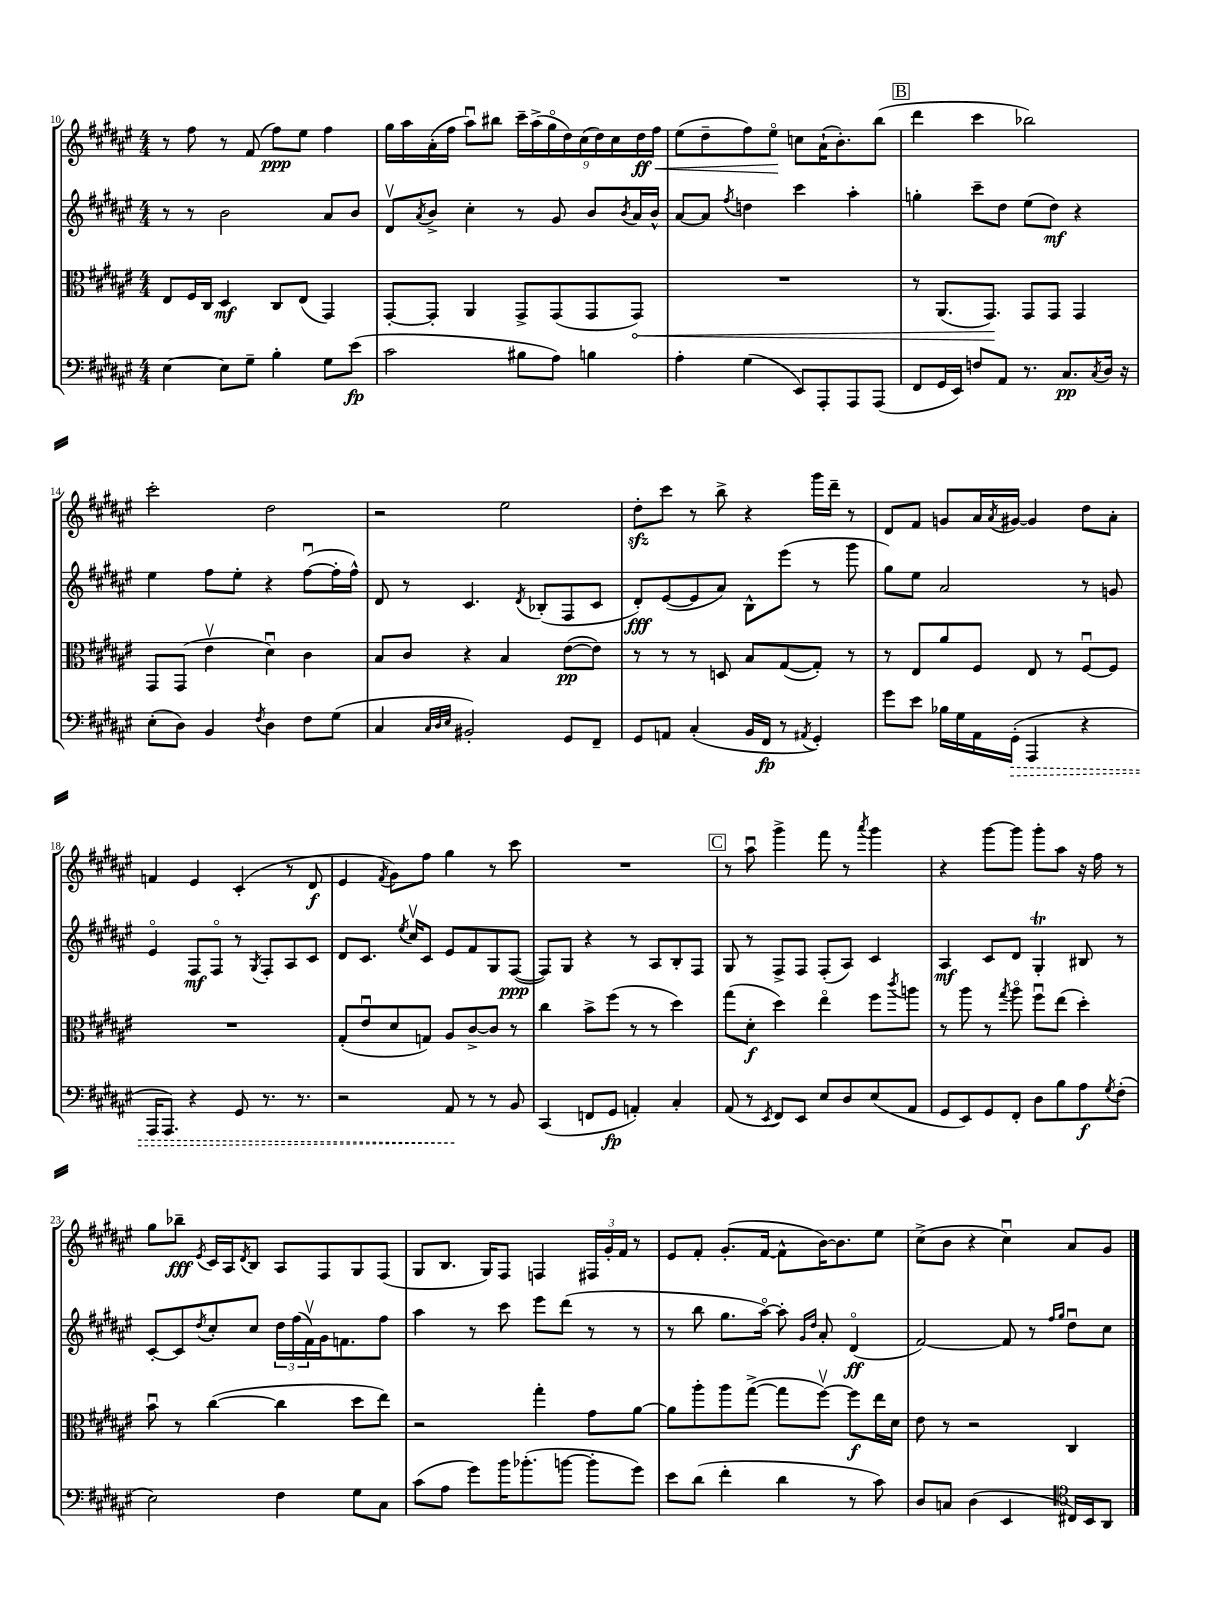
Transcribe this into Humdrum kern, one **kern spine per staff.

**kern	**dynam	**kern	**dynam	**kern	**dynam	**kern	**dynam
*part4	*part4	*part3	*part3	*part2	*part2	*part1	*part1
*staff4	*staff4	*staff3	*staff3	*staff2	*staff2	*staff1	*staff1
*clefF4	*	*clefC3	*	*clefG2	*	*clefG2	*
*k[f#c#g#d#a#e#]	*	*k[f#c#g#d#a#e#]	*	*k[f#c#g#d#a#e#]	*	*k[f#c#g#d#a#e#]	*
*M4/4	*	*M4/4	*	*M4/4	*	*M4/4	*
=10	=10	=10	=10	=10	=10	=10	=10
[4E#\	.	8E#/L	.	8r	.	8r	.
.	.	16F#/L	.	8r	.	8ff#\	.
.	.	16C#/JJ	.	.	.	.	.
8E#\L]	.	4D#/	mf	2b\	.	8r	.
8G#~\J	.	.	.	.	.	(8f#/	.
4B'\	.	8C#/L	.	.	.	8ff#\L)	ppp
.	.	(8E#/J	.	.	.	8ee#\J	.
8G#\L	.	4GG#/)	.	8a#/L	.	4ff#\	.
(8e#\J	fp	.	.	8b/J	.	.	.
=11	=11	=11	=11	=11	=11	=11	=11
2c#\	.	[8GG#'/L	.	8d#v/L	.	16gg#\LL	.
.	.	.	.	.	.	16aa#\	.
.	.	.	.	8qa#/	.	.	.
.	.	8GG#'/J]	.	8b^/J	.	(16a#'\	.
.	.	.	.	.	.	16ff#\JJ	.
.	.	4AA#/	.	4cc#'\	.	8aa#u\L)	.
.	.	.	.	.	.	8bb#X\J	.
8B#X\L	.	8GG#^/L	.	8r	.	18ccc#~\LL	.
.	.	.	.	.	.	(18aa#^\	.
.	.	.	.	.	.	18gg#\	.
8A#\J)	.	(8GG#/	.	8g#/	.	.	.
.	.	.	.	.	.	18dd#\)	.
.	.	.	.	.	.	(18cc#\	.
4Bn\	.	8GG#/	.	8b/L	.	.	.
.	.	.	.	.	.	18dd#\)	.
.	.	.	.	.	.	18cc#\	.
.	.	.	.	8qb/	.	.	.
!	!	!	!LO:HP:b	!	!	!	!
.	.	8GG#/J)	<	16a#/L	.	.	.
!	!	!	!	!	!	!	!LO:HP:b
.	.	.	.	.	.	18dd#\	< ff
.	.	.	.	16b^^/JJ	.	.	.
.	.	.	.	.	.	18ff#\JJ	.
=12	=12	=12	=12	=12	=12	=12	=12
4A#'\	.	1r	.	[8a#/L	.	(8ee#\L	.
.	.	.	.	8a#/J]	.	8dd#~\	.
.	.	.	.	8qff#/	.	.	.
(4G#\	.	.	.	4ddn\	.	8ff#\)	.
.	.	.	.	.	.	8ee#\J	.
8EE#/L)	.	.	.	4ccc#\	.	8ccn\L	[
8AAA#'/	.	.	.	.	.	(16a#`\K	.
.	.	.	.	.	.	8.b'\)	.
8AAA#/	.	.	.	4aa#'\	.	.	.
(8AAA#/J	.	.	.	.	.	(8bb\J	.
!!LO:REH:place=s1:t=B
=13	=13	=13	=13	=13	=13	=13	=13
8FF#/L	.	8r	.	4ggn'\	.	4ddd#\	.
16GG#/L	.	(8.AA#/L	.	.	.	.	.
16EE#/JJ)	.	.	.	.	.	.	.
8Fn/L	.	.	.	8ccc#~\L	.	4ccc#\	.
.	.	8.GG#/J)	.	.	.	.	.
8AA#/J	.	.	.	8dd#\J	.	.	.
8.r	.	8GG#/L	[	(8ee#\L	.	2bb-X\)	.
.	.	8GG#/J	.	8dd#\J)	mf	.	.
8.C#/L	pp	.	.	.	.	.	.
.	.	4GG#/	.	4r	.	.	.
8qC#/	.	.	.	.	.	.	.
16D#/Jk	.	.	.	.	.	.	.
16r	.	.	.	.	.	.	.
!!LO:LB:g=z
=14	=14	=14	=14	=14	=14	=14	=14
(8E#'\L	.	8GG#/L	.	4ee#\	.	2ccc#'\	.
8D#\J)	.	(8GG#/J	.	.	.	.	.
4BB/	.	4e#v\	.	8ff#\L	.	.	.
.	.	.	.	8ee#'\J	.	.	.
8qF#/	.	.	.	.	.	.	.
4D#\	.	4d#u\)	.	4r	.	2dd#\	.
8F#\L	.	4c#\	.	([8ff#u\L	.	.	.
(8G#\J	.	.	.	16ff#'\L]	.	.	.
.	.	.	.	16ff#^^\JJ)	.	.	.
=15	=15	=15	=15	=15	=15	=15	=15
4C#/	.	8B/L	.	8d#/	.	2r	.
.	.	8c#/J	.	8r	.	.	.
32qqC#/LLL	.	.	.	.	.	.	.
32qqD#/	.	.	.	.	.	.	.
32qqE#/JJJ	.	.	.	.	.	.	.
2BB#X'/)	.	4r	.	4.c#/	.	.	.
.	.	4B/	.	.	.	2ee#\	.
.	.	.	.	8qd#/	.	.	.
.	.	.	.	(8B-X'/L	.	.	.
8GG#/L	.	([8e#\L	pp	8F#/	.	.	.
8FF#~/J	.	8e#\J])	.	8c#/J	.	.	.
=16	=16	=16	=16	=16	=16	=16	=16
8GG#/L	.	8r	.	8d#'/L)	fff	8dd#zz'\L	.
8AAn/J	.	8r	.	([8e#/	.	8ccc#\J	.
(4C#'/	.	8r	.	8e#/]	.	8r	.
.	.	8Dn/	.	8a#/J)	.	8bb^\	.
16BB/LL	.	8B/L	.	8B^^\L	.	4r	.
16FF#/JJ	fp	.	.	.	.	.	.
8r	.	([8G#/	.	(8eee#\J	.	.	.
8qAA#X/	.	.	.	.	.	.	.
4GG#'/)	.	8G#'/J])	.	8r	.	16ggg#\LL	.
.	.	.	.	.	.	16ddd#~\JJ	.
.	.	8r	.	8ggg#\	.	8r	.
=17	=17	=17	=17	=17	=17	=17	=17
8g#\L	.	8r	.	8gg#\L)	.	8d#/L	.
8e#\J	.	8E#/L	.	8ee#\J	.	8f#/J	.
16B-X\LL	.	8a#/	.	2a#/	.	8gn/L	.
16G#\	.	.	.	.	.	.	.
16AA#\	.	8F#/J	.	.	.	16a#/L	.
.	.	.	.	.	.	8qa#/	.
!	!LO:HP:b	!	!	!	!	!	!
(16GG#'\JJ	>	.	.	.	.	[16g#X/JJ	.
4AAA#/	.	8E#/	.	.	.	4g#/]	.
.	.	8r	.	.	.	.	.
4r	.	[8F#u/L	.	8r	.	8dd#\L	.
.	.	8F#/J]	.	8gn/	.	8a#'\J	.
!!LO:LB:g=z
=18	=18	=18	=18	=18	=18	=18	=18
16AAA#/KL	.	1r	.	4e#/	.	4fn/	.
8.AAA#/J)	.	.	.	.	.	.	.
4r	.	.	.	8F#/L	mf	4e#/	.
.	.	.	.	8F#/J	.	.	.
8GG#/	.	.	.	8r	.	(4c#'/	.
.	.	.	.	8qG#/	.	.	.
8.r	.	.	.	8F#'/L	.	.	.
.	.	.	.	8A#/	.	8r	.
8.r	.	.	.	.	.	.	.
.	.	.	.	8c#/J	.	8d#/	f
=19	=19	=19	=19	=19	=19	=19	=19
2r	.	(8G#'/L	.	8d#/L	.	4e#/	.
.	.	8e#u/	.	8.c#/J	.	.	.
.	.	.	.	.	.	8qf#/	.
.	.	8d#/	.	.	.	8g#\L)	.
.	.	.	.	8qee#/	.	.	.
.	.	.	.	16cc#v/KL	.	.	.
.	.	8Gn/J)	.	8c#/J	.	8ff#\J	.
8AA#/	.	8A#/L	.	8e#/L	.	4gg#\	.
8r	]	[8c#^/	.	8f#/	.	.	.
8r	.	8c#/J]	.	8G#/	.	8r	.
8BB/	.	8r	.	([8F#/J	ppp	8ccc#\	.
=20	=20	=20	=20	=20	=20	=20	=20
(4CC#/	.	4cc#\	.	8F#/L])	.	1r	.
.	.	.	.	8G#/J	.	.	.
8FFn/L	.	8b^\L	.	4r	.	.	.
8GG#/J	fp	(8ff#\J	.	.	.	.	.
4AAn'/)	.	8r	.	8r	.	.	.
.	.	8r	.	8A#/L	.	.	.
4C#'/	.	4dd#\)	.	8B'/	.	.	.
.	.	.	.	8F#/J	.	.	.
!!LO:REH:place=s1:t=C
=21	=21	=21	=21	=21	=21	=21	=21
(8AA#/	.	(8gg#\L	.	8G#/	.	8r	.
8r	.	8d#'\J	f	8r	.	8aa#u\	.
8qEE#/	.	.	.	.	.	.	.
8FF#/L)	.	4dd#\)	.	8F#^/L	.	4ggg#^\	.
8EE#/J	.	.	.	8F#/J	.	.	.
8E#/L	.	4ee#\	.	(8F#'/L	.	8fff#\	.
8D#/	.	.	.	8A#/J)	.	8r	.
.	.	.	.	.	.	8qaaa#/	.
(8E#/	.	8ff#\L	.	4c#/	.	4ggg#\	.
.	.	8qccc#/	.	.	.	.	.
8AA#/J	.	8aan\J	.	.	.	.	.
=22	=22	=22	=22	=22	=22	=22	=22
8GG#/L	.	8r	.	4A#/	mf	4r	.
8EE#/)	.	8aa#\	.	.	.	.	.
8GG#/	.	8r	.	8c#/L	.	[8ggg#\L	.
.	.	8qgg#/	.	.	.	.	.
8FF#'/J	.	8aa#\	.	8d#/J	.	8ggg#\J]	.
8D#\L	.	8ff#u\L	.	4G#T'/	.	8ggg#'\L	.
8B\	.	(8ee#\J	.	.	.	8aa#\J	.
8A#\	f	4dd#'\)	.	8B#X/	.	16r	.
.	.	.	.	.	.	16ff#\	.
8qG#/	.	.	.	.	.	.	.
(8F#'\J	.	.	.	8r	.	8r	.
!!LO:LB:g=z
=23	=23	=23	=23	=23	=23	=23	=23
2E#\)	.	8bu\	.	[8c#'/L	.	8gg#\L	.
.	.	8r	.	8c#/]	.	8bb-X~\J	fff
.	.	.	.	8qdd#/	.	8qe#/	.
.	.	([4cc#\	.	8cc#'/	.	16c#/LL	.
.	.	.	.	.	.	16A#/J	.
.	.	.	.	.	.	8qd#/	.
.	.	.	.	8cc#/J	.	8B/J	.
4F#\	.	4cc#\]	.	24dd#\LL	.	8A#/L	.
.	.	.	.	(24ff#\	.	.	.
.	.	.	.	24f#v\)	.	.	.
.	.	.	.	16g#\J	.	8F#/	.
.	.	.	.	8.fn\	.	.	.
8G#\L	.	8dd#\L	.	.	.	8G#/	.
8C#\J	.	8ee#\J)	.	8ff#\J	.	(8F#/J	.
=24	=24	=24	=24	=24	=24	=24	=24
(8c#\L	.	2r	.	4aa#\	.	8G#/L	.
8A#\J	.	.	.	.	.	8.B/J	.
8g#\L)	.	.	.	8r	.	.	.
.	.	.	.	.	.	16G#/KL)	.
16b\K	.	.	.	8ccc#\	.	8F#/J	.
(8.b-X'\	.	.	.	.	.	.	.
.	.	4gg#'\	.	8eee#\L	.	4Fn/	.
[8bn\J	.	.	.	(8ddd#\J	.	.	.
8b'\L]	.	8g#\L	.	8r	.	24F#X/LL	.
.	.	.	.	.	.	24g#'/	.
.	.	.	.	.	.	24f#/JJ	.
8g#\J)	.	[8a#\J	.	8r	.	8r	.
=25	=25	=25	=25	=25	=25	=25	=25
8e#\L	.	8a#\L]	.	8r	.	8e#/L	.
(8d#\J	.	8aa#'\	.	8bb\	.	8f#'/J	.
4f#'\	.	8aa#\	.	8.gg#\L	.	(8.g#'/L	.
.	.	([8gg#^\J	.	.	.	.	.
.	.	.	.	[16aa#\Jk)	.	[16f#/Jk	.
4d#\	.	8gg#\L]	.	8aa#'\]	.	8f#^^\L]	.
.	.	.	.	16qqg#/LL	.	.	.
.	.	.	.	16qqdd#/JJ	.	.	.
.	.	[8ff#v\J)	.	8a#'/	.	[16b\K)	.
.	.	.	.	.	.	8.b\]	.
8r	.	8ff#\L]	f	(4d#/	ff	.	.
8c#\)	.	16ee#\L	.	.	.	8ee#\J	.
.	.	16d#\JJ	.	.	.	.	.
=26	=26	=26	=26	=26	=26	=26	=26
8D#/L	.	8e#\	.	[2f#/)	.	(8cc#^\L	.
8Cn/J	.	8r	.	.	.	8b\J	.
(4D#\	.	2r	.	.	.	4r	.
4EE#/	.	.	.	8f#/]	.	4cc#u\)	.
.	.	.	.	8r	.	.	.
*clefC4	*	*	*	*	*	*	*
.	.	.	.	16qqff#/LL	.	.	.
.	.	.	.	16qqgg#/JJ	.	.	.
16C#X/LL)	.	4C#/	.	8dd#u\L	.	8a#/L	.
16BB/J	.	.	.	.	.	.	.
8AA#/J	.	.	.	8cc#\J	.	8g#/J	.
==	==	==	==	==	==	==	==
*-	*-	*-	*-	*-	*-	*-	*-
